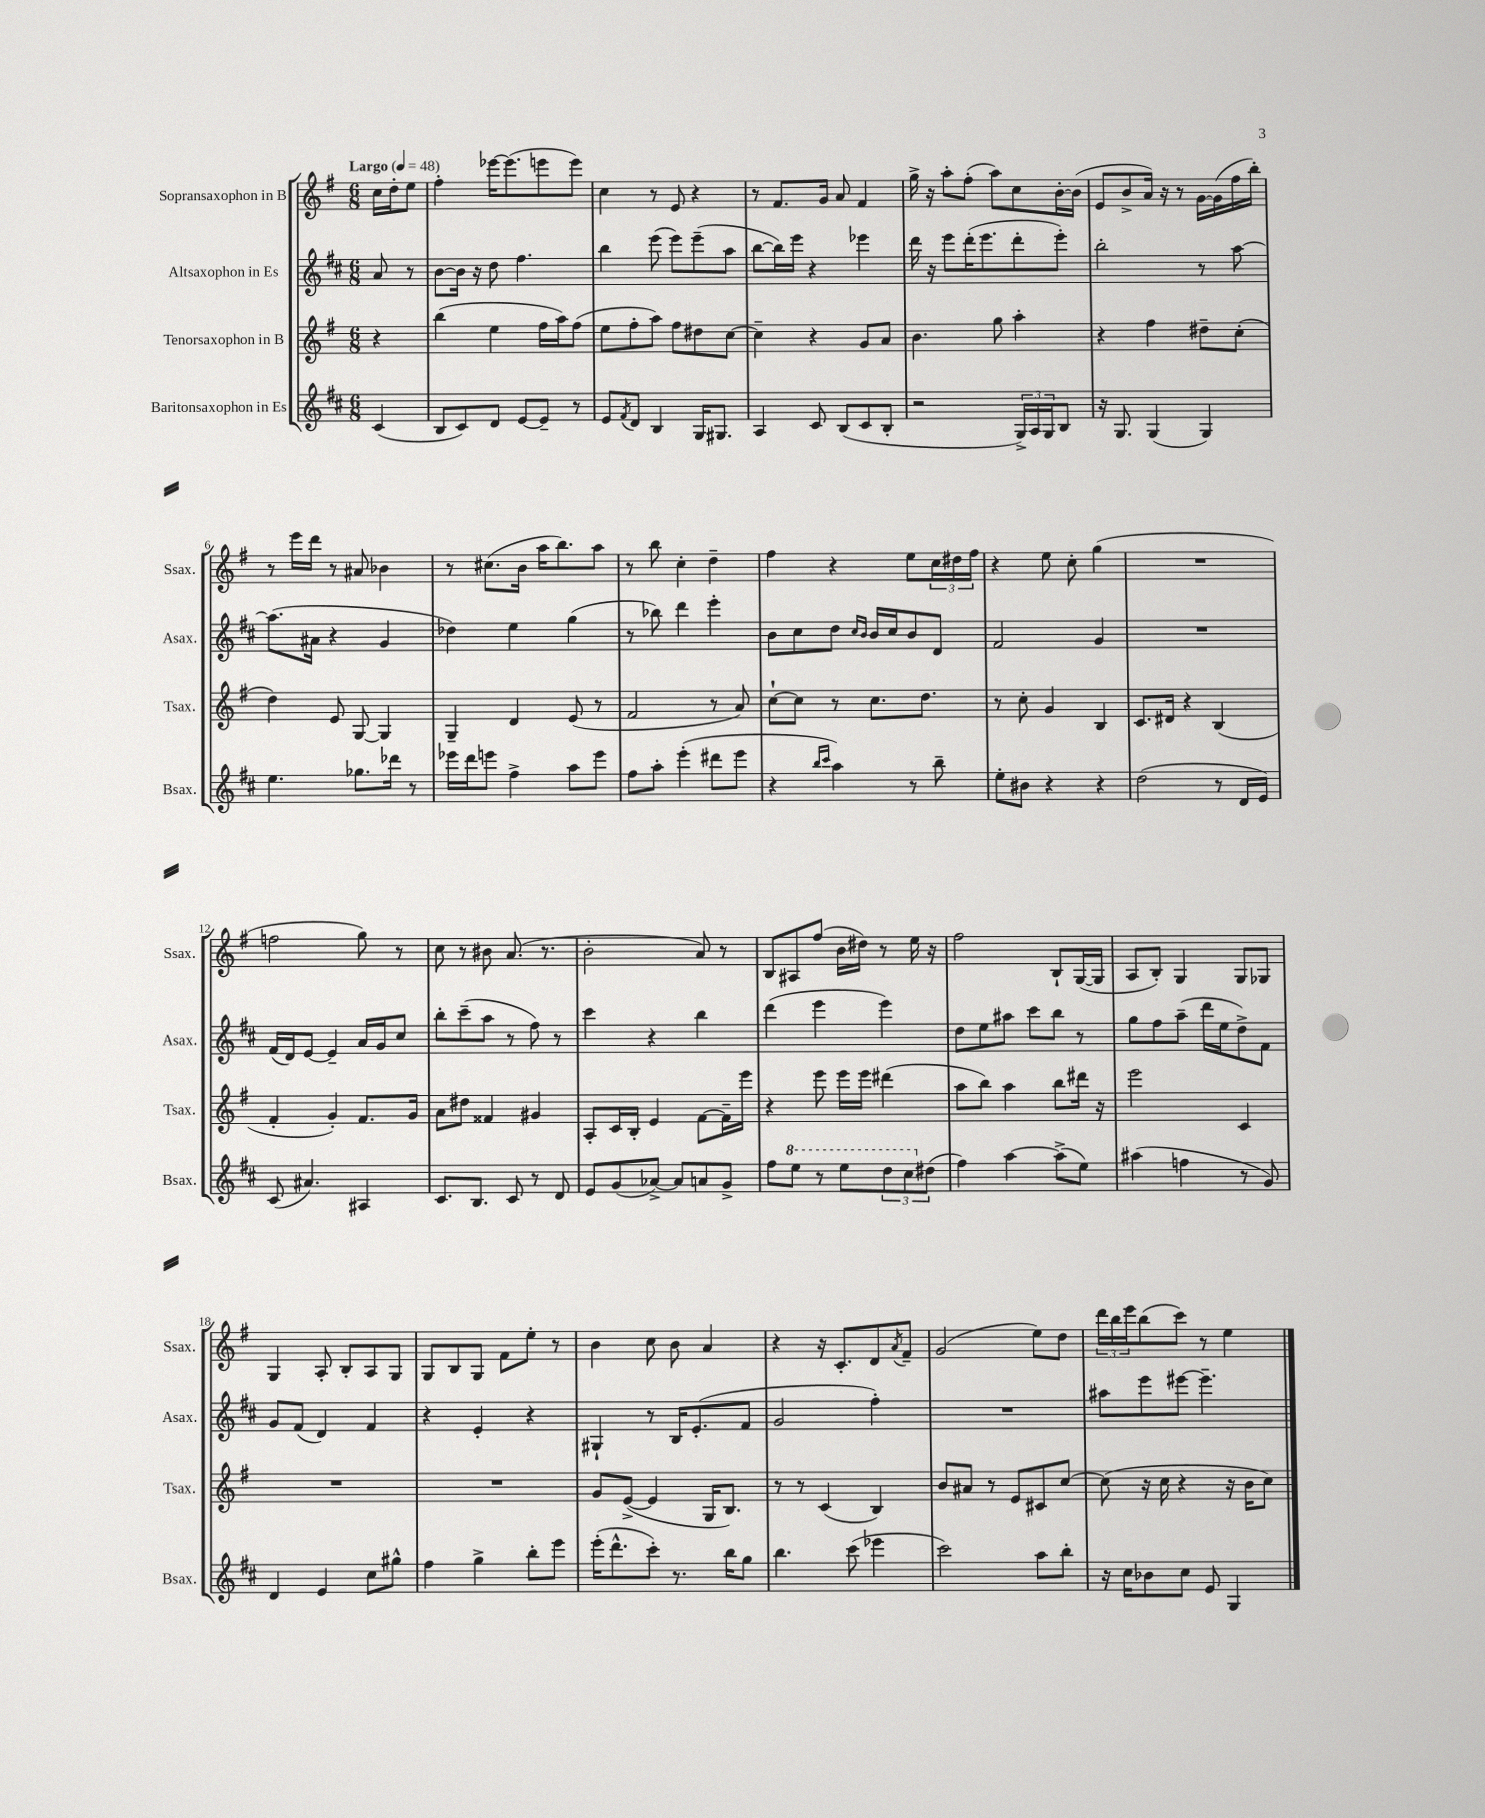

**kern	**kern	**kern	**kern
*staff4	*staff3	*staff2	*staff1
*clefG2	*clefG2	*clefG2	*clefG2
*k[f#c#]	*k[f#]	*k[f#c#]	*k[f#]
*M6/8	*M6/8	*M6/8	*M6/8
*MM48	*MM48	*MM48	*MM48
(4c#	4r	8a	16cc
.	.	.	16dd'
.	.	8r	8ee
=	=	=	=
8B	(4bb	[8b	4ff#'
8c#)	.	16b]	.
.	.	16r	.
8d	4ee	8dd	[16eee-
.	.	.	(8.eee-]
[8e	.	4.ff#	.
8e~]	16ff#	.	8eee
.	16aa)	.	.
8r	(8ff#	.	8eee)
=	=	=	=
8e	8ee	4bb	4cc
8qf#	.	.	.
8d	8ff#'	.	.
4B	8aa)	(8eee	8r
.	8ff#	8eee)	8e
16G	8dd#	(8eee~	4r
8.G#	.	.	.
.	[8cc	8aa	.
=	=	=	=
4A	4cc~]	[8bb	8r
.	.	16bb])	8.f#
.	.	16eee	.
8c#	4r	4r	.
.	.	.	16g
(8B	.	.	8a
8c#	8g	4eee-	4f#
8B'	8a	.	.
=	=	=	=
2r	4.b	16ddd	16gg^
.	.	16r	16r
.	.	8eee	8aa'
.	.	(16ddd'	(8ff#'
.	.	8.eee	.
.	8gg	.	8aa)
24G^)	4aa'	8ddd'	8cc
24A	.	.	.
24G	.	.	.
8B	.	8eee')	[16b'
.	.	.	(16b]
=	=	=	=
16r	4r	2bb'	8e
8.G	.	.	.
.	.	.	8b^
(4G	4ff#	.	16a)
.	.	.	16r
.	.	.	8r
4G)	8dd#~	8r	[16g
.	.	.	(16g]
.	(8cc'	[8aa	16ff#
.	.	.	16bb')
=	=	=	=
4.ee	4dd)	(8.aa]	8r
.	.	.	16eee
.	.	16a#	16ddd
.	8e	4r	8r
8.gg-	[8G	.	8a#
.	4G]	4g	4b-
16ddd-	.	.	.
8r	.	.	.
=	=	=	=
16eee-	4G~	4dd-)	8r
16ddd	.	.	.
8eee	.	.	(8.cc#
4ff#^	4d	4ee	.
.	.	.	16b
.	.	.	16aa
.	.	.	8.bb)
8aa	(8e	(4gg	.
8eee	8r	.	8aa
=	=	=	=
8ff#	2f#	8r	8r
8aa'	.	8bb-)	8bb
(4eee'	.	4ddd	4cc'
8ddd#	8r	4eee'	4dd~
8eee	8a)	.	.
=	=	=	=
4r	[8cc`	8b	4ff#
.	8cc]	8cc#	.
16qqbb	.	.	.
16qqccc#	.	.	.
4aa)	8r	8dd	4r
.	.	16qqcc#	.
.	.	16qqb	.
.	8.cc	16b	.
.	.	16cc#	.
8r	.	8b	8ee
.	8.dd	.	.
8bb~	.	8d	24cc
.	.	.	24dd#
.	.	.	24ff#
=	=	=	=
8ee'	8r	2f#	4r
8b#	8cc'	.	.
4r	4g	.	8ee
.	.	.	8cc'
4r	4B	4g	(4gg
=	=	=	=
(2dd	8.c	2.r	2.r
.	16d#	.	.
.	4r	.	.
8r	(4B	.	.
16d	.	.	.
16e)	.	.	.
=	=	=	=
(8c#	4f#'	(16f#	2ff
.	.	16d)	.
4.a#)	.	[8e	.
.	4g')	4e~]	.
4A#	8.f#	16a	8gg)
.	.	16g	.
.	.	8cc#	8r
.	16g	.	.
=	=	=	=
8.c#	8a	8bb'	8cc
.	8dd#	(8ccc#~	8r
8.B	.	.	.
.	4f##	8aa	8b#
8c#	.	8r	(8.a
8r	4g#	8ff#)	.
.	.	.	8.r
8d	.	8r	.
=	=	=	=
8e	8A'	4ccc#	2b'
(8g	16c	.	.
.	16B'	.	.
[8a-^)	4e	4r	.
8a-]	.	.	.
8a	[8f#	4bb	8a)
8g^	16f#~]	.	8r
.	16eee	.	.
=	=	=	=
8ff#	4r	(4ddd	8B
8eee	.	.	8A#
8r	8eee	4eee	(8ff#
8eee	16eee	.	16b
.	16eee	.	16dd#)
12ddd	(4ddd#	4eee)	8r
12ccc#	.	.	.
.	.	.	16ee
(12dd#	.	.	.
.	.	.	16r
=	=	=	=
4ff#)	8aa	8dd	2ff#
.	8bb)	8ee	.
[4aa	4aa	8aa#	.
.	.	8ccc#	.
(8aa^]	8bb	8bb	8B`
8ee)	16ddd#	8r	([16G
.	16r	.	16G]
=	=	=	=
(4aa#	2eee	8gg	8A
.	.	8ff#	8B')
4ff	.	(8aa~	4G
.	.	16ddd	.
.	.	16ee	.
8r	4c	8dd^)	8G
8g)	.	8f#	8G-
=	=	=	=
4d	2.r	8g	4G
.	.	(8f#	.
4e	.	4d)	8A'
.	.	.	8B'
8cc#	.	4f#	8A
8gg#^^	.	.	8G
=	=	=	=
4ff#	2.r	4r	8G
.	.	.	8B
4gg^	.	4e'	8G
.	.	.	8f#
8bb'	.	4r	8ee'
8eee	.	.	8r
=	=	=	=
(16eee'	8g	4G#`	4b
8.ddd^^	.	.	.
.	([8e^	.	.
8ccc#')	4e]	8r	8cc
8.r	.	16B	8b
.	.	(8.e'	.
.	16G	.	4a
16bb	8.B)	.	.
8gg	.	8f#	.
=	=	=	=
4.bb	8r	2g	4r
.	8r	.	.
.	(4c	.	16r
.	.	.	8.c'
(8ccc#	.	.	.
4eee-	4B)	4ff#')	8d
.	.	.	8qa
.	.	.	8f#~
=	=	=	=
2ccc#)	8b	2.r	(2g
.	8a#	.	.
.	8r	.	.
.	8e	.	.
8aa	8c#	.	8ee)
8bb'	[8cc	.	8dd
=	=	=	=
16r	(8cc]	8aa#	24ddd
.	.	.	24bb
16cc#	.	.	.
.	.	.	24eee
8b-	16r	8eee	(8bb
.	16cc	.	.
8cc#	4r	[8eee#	8ccc)
8e	.	4.eee#~]	8r
4G	16r	.	4ee
.	16b	.	.
.	8cc)	.	.
==	==	==	==
*-	*-	*-	*-
